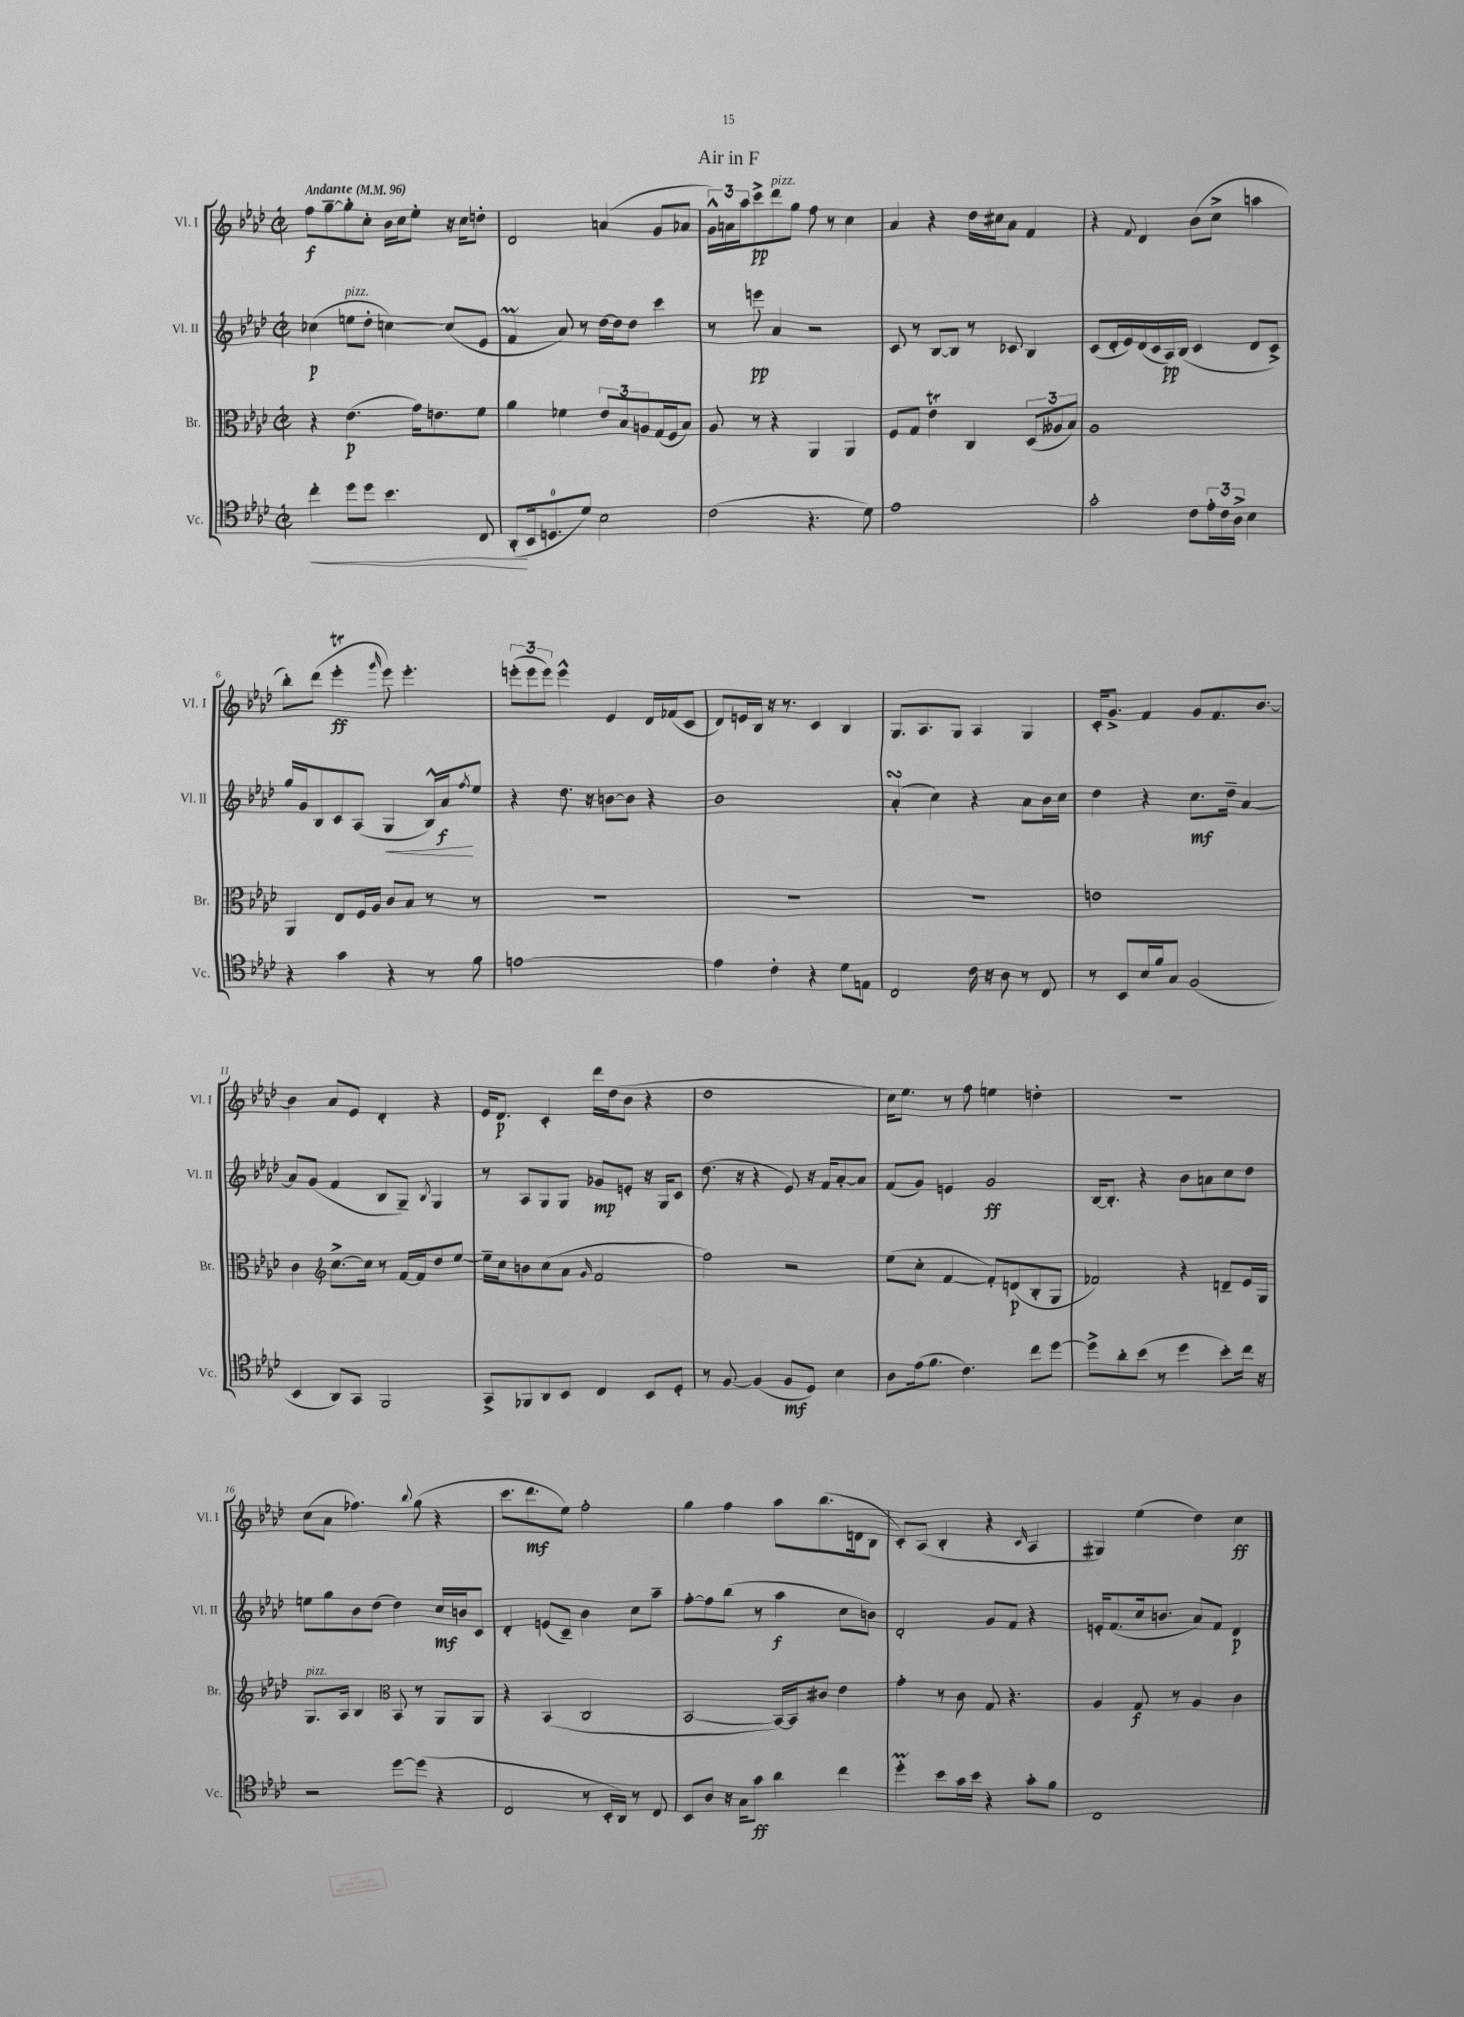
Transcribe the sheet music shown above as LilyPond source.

\header { title = "Air in F" }
<<
\new StaffGroup <<
\new Staff = "s0" \with { instrumentName = "Vl. I" shortInstrumentName = "Vl. I" } {
    \clef treble \key aes \major \defaultTimeSignature \time 2/2 \tempo "Andante" 4 = 96
    f''8\f g''8~-- g''8-. c''8-. bes'16 c''16 ees''8-. r16 c''16 d''8-. |
    des'2 a'4( g'8 aes'8 |
    \tuplet 3/2 { g'16-^) a'16 aes''16 } c'''8->\pp des'''8^\markup { \italic "pizz." } g''8 f''8 r8 c''4 |
    aes'4 r4 des''16 cis''16 aes'8 f'4 |
    r4 \appoggiatura { f'8 } des'4 bes'8( c''8-> a''4 |
    bes''8-.) des'''8( ees'''4-.\trill\ff \grace { g'''16 } ees'''8) ees'''4.-. |
    \tuplet 3/2 { e'''8-.( e'''8 e'''8) } e'''4-^ ees'4 des'16 fes'16( c'8 |
    des'8) e'16 bes16 r16 r8. c'4 bes4 |
    g8. aes8. g8 aes4 g4 |
    c'16-. g'8.-> f'4 g'8 f'8. bes'8.~ |
    bes'4 aes'8 ees'8 des'4-. r4 |
    ees'16 des'8.\p c'4-. des'''16 des''16( bes'8 r4 |
    des''1 |
    c''16) ees''8. r8 f''8 e''4 d''4-. |
    R1 |
    c''8( aes'8 fes''4.) \appoggiatura { bes''8 } g''8( r4 |
    c'''8. des'''8.\mf ees''8) f''2-. |
    g''4 f''4 aes''8 bes''8.( d'16 bes8 |
    c'8-.) aes8( bes4-. r4 \grace { c'16 } aes4 |
    gis4) ees''4( des''4) c''4\ff \bar "|." |
}
\new Staff = "s1" \with { instrumentName = "Vl. II" shortInstrumentName = "Vl. II" } {
    \clef treble \key aes \major \defaultTimeSignature \time 2/2
    ces''4\p( e''8^\markup { \italic "pizz." } des''8-. c''4~) c''8( ees'8 |
    f'4\prall aes'8) r8 des''16~ des''16 des''8 c'''4 |
    r8 e'''8\pp aes'4 r2 |
    c'8 r8 bes8~ bes8 r8 ces'8 bes4 |
    c'8( des'16-. ees'16) des'16( c'16 aes16\pp) bes16( c'4 des'8 c'8->) |
    g''16 g'16 bes8 c'8 aes8( g4\< bes16-^) aes'16\f\! \acciaccatura { f''8 } ees''8 |
    r4 des''8. r16 b'8~ b'8 r4 |
    bes'1 |
    aes'4-.\turn( c''4) r4 aes'8 bes'16 c''16 |
    des''4 r4 c''8.\mf des''16-- aes'4~ |
    aes'8 g'8( f'4 bes8 g8--) \acciaccatura { bes8 } g4 |
    r8 aes8 g8 g8 ges'8\mp e'8-. r16 g16 c'8 |
    des''8.( r16 r4 ees'8) r16 f'16 aes'8~-. aes'8 |
    f'8( g'8) e'4 g'2\ff |
    bes16~ bes8.-. r4 bes'8 a'8 c''8 des''8 |
    e''8 g''8 bes'8 des''8( des''4) c''16\mf b'16 c'8 |
    des'4-. e'8( c'8--) bes'4 c''8 aes''8-- |
    f''8~-. f''8 bes''8( r8 aes''4\f c''8 b'8) |
    des'2-. g'8 f'8 r4 |
    e'16-. f'8.( c''16 b'8. aes'8) f'8 des'4\p \bar "|." |
}
\new Staff = "s2" \with { instrumentName = "Br." shortInstrumentName = "Br." } {
    \clef alto \key aes \major \defaultTimeSignature \time 2/2
    r4 ees'4.\p( g'16) e'8. f'8 |
    aes'4 fes'4 \tuplet 3/2 { ees'8 bes8 a8 } g16( f16 bes8) |
    aes8 r8 r4 aes,4 aes,4 |
    f8 g8 ees'4\trill c4 \tuplet 3/2 { des8( aeses8 bes8) } |
    aes1 |
    aes,4 ees8 f16 aes16 c'8 bes8 r8 r8 |
    R1 |
    R1 |
    R1 |
    e'1 |
    c'4 \clef treble c''8.~-> c''16 r8 f'16~ f'16 des''8 ees''8~ |
    ees''16-- c''16 b'8 c''8( aes'8 \grace { g'16 } f'2 |
    f''2) r2 |
    ees''8( c''8-. f'4~ f'8-.) d'8\p( bes8-. g8 |
    fes'2) r4 d'8-- ees'16 g16 |
    g8.^\markup { \italic "pizz." } aes16 bes4 \clef alto bes,8 r8 aes,8 aes,8 |
    r4 bes,4( c2 |
    bes,2~ bes,16~) bes,16 cis'8 ees'4 |
    g'4-. r8 c'8 g8 r4. |
    aes4 g8\f r8 aes4 c'4 \bar "|." |
}
\new Staff = "s3" \with { instrumentName = "Vc." shortInstrumentName = "Vc." } {
    \clef tenor \key aes \major \defaultTimeSignature \time 2/2
    c''4-.\< des''8 des''8 bes'4. c8 |
    aes,8-.\!( bes,16 d8.-0 des'8) bes2 |
    c'2( r4. des'8) |
    ees'1 |
    g'2-. c'8 \tuplet 3/2 { ees'16-. c'16 aes16-> } bes4 |
    r4 g'4 r4 r8 f'8 |
    e'1~ |
    e'4 c'4-. r4 des'8 e8 |
    c2 c'16 r16 aes8 r8 c8 |
    r8 bes,8 bes16 f'16 g8 f2( |
    bes,4 aes,8) g,8 f,2 |
    g,8-> fes,8 aes,8 bes,8 c4 bes,8 des8-. |
    r8 f8~ f4( f8\mf des8) bes4 |
    aes8 ees'16( f'8. c'4.) c''8 des''8~ |
    des''8-> aes'8-. bes'8( r8 des''4 bes'8-.) c''16 r16 |
    r2 des''8~ des''8( r4 |
    c2 r8 bes,16-. aes,16) r8 c8 |
    bes,8 aes8 r16 g16 g'8\ff aes'4 c''4 |
    des''4-.\prall bes'8 g'16 bes'16 r4 g'8-. f'8 |
    c1 \bar "|." |
}
>>
>>
